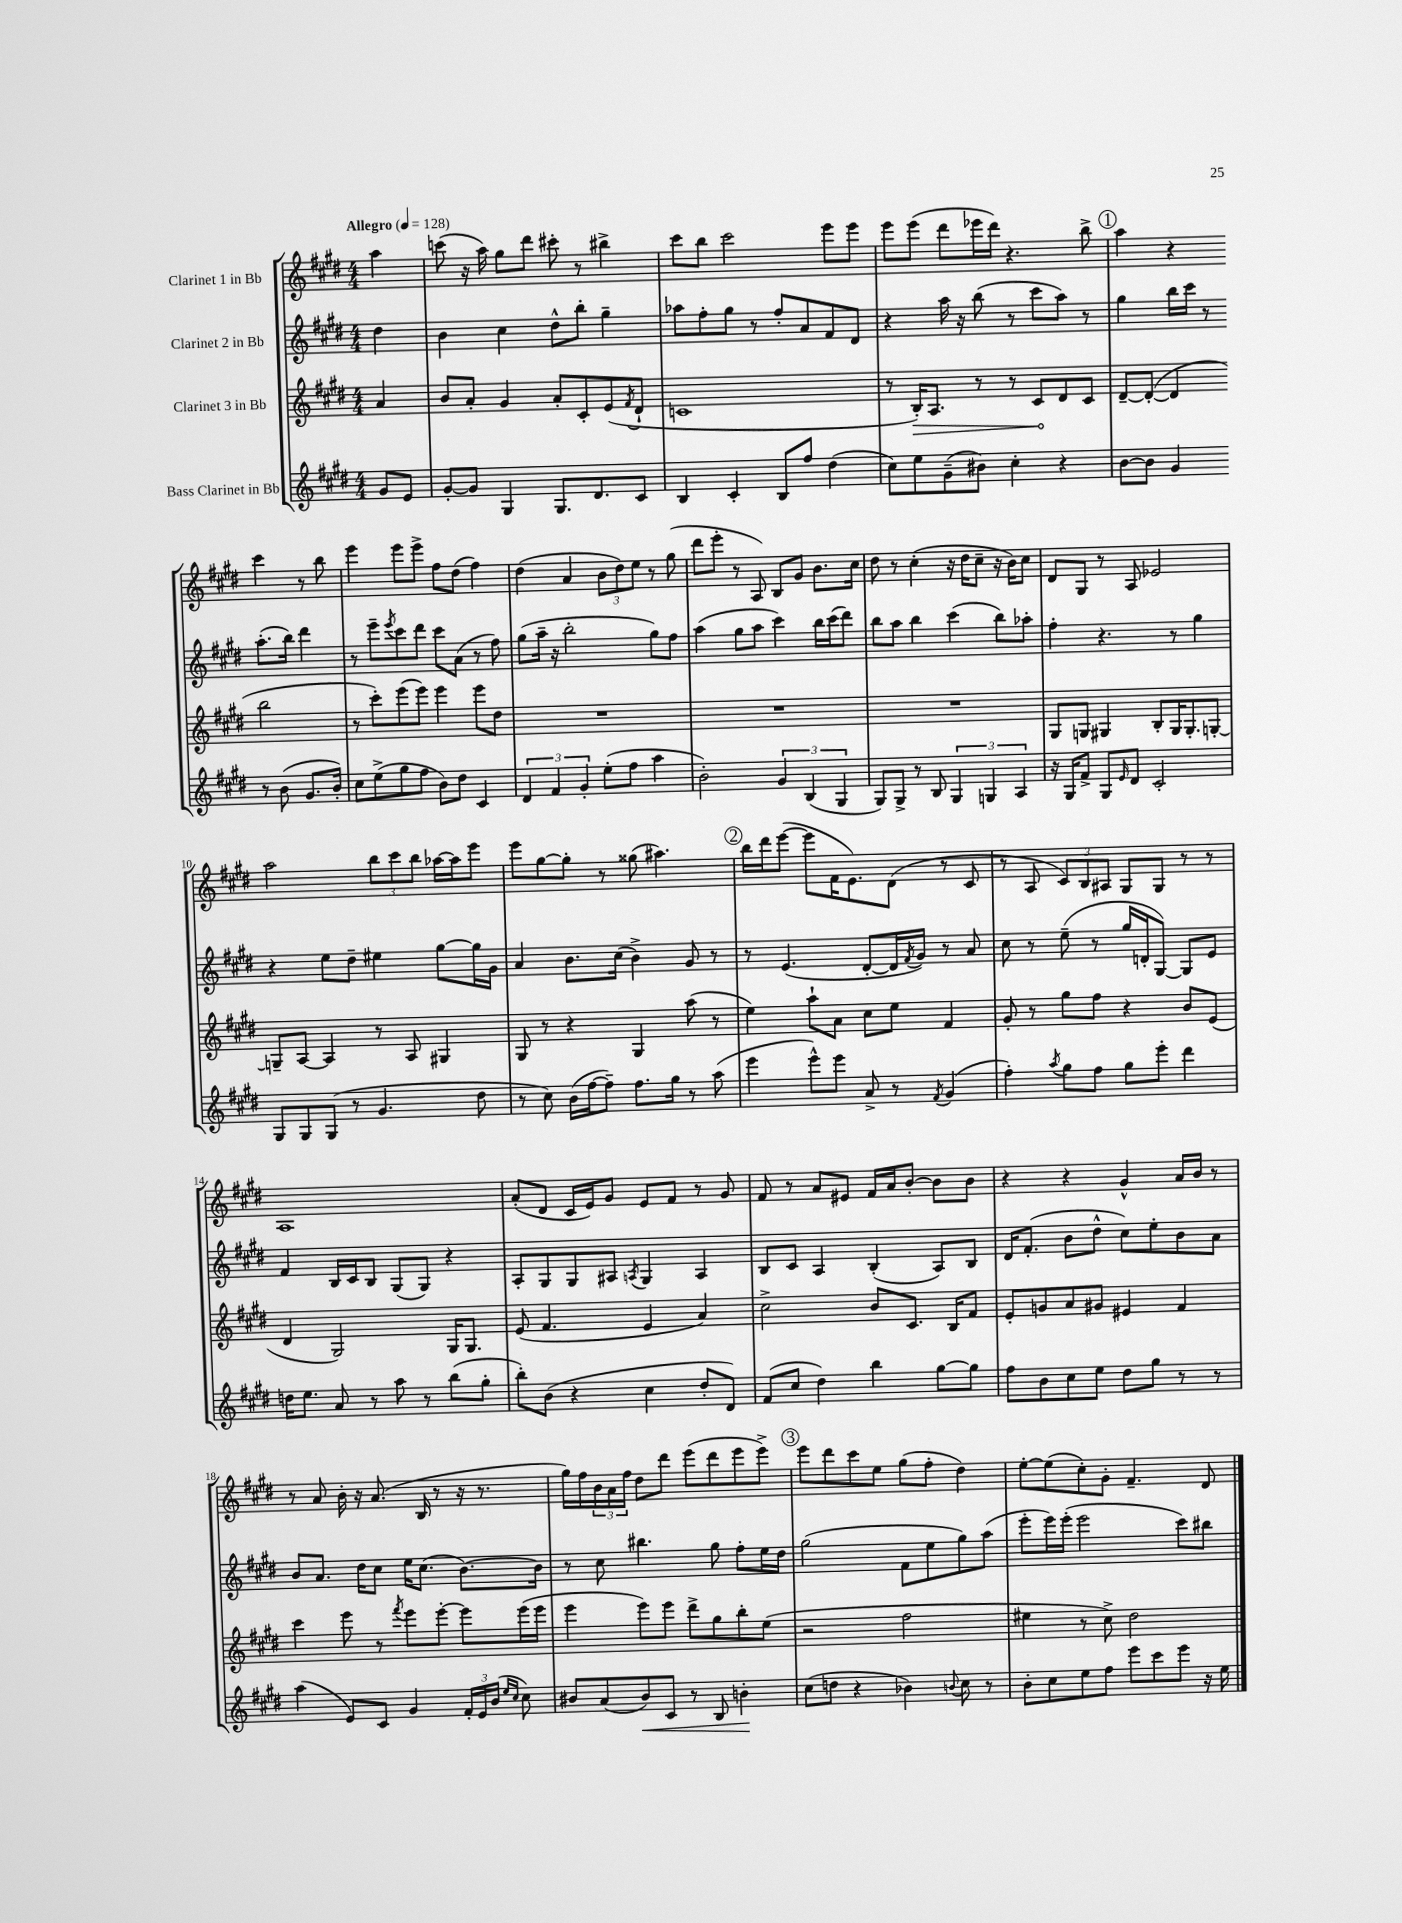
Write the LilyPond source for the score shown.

<<
\new StaffGroup <<
\new Staff = "s0" \with { instrumentName = "Clarinet 1 in Bb" } {
    \clef treble \key e \major \numericTimeSignature \time 4/4 \partial 4 \tempo "Allegro" 4 = 128
    a''4 |
    c'''8( r16 a''16) gis''8 dis'''8 cis'''8-. r8 bis''4-> |
    cis'''8 b''8 cis'''2 e'''8 e'''8 |
    e'''8 e'''8( dis'''8 ees'''16 dis'''16) r4. b''8-> |
    \mark \markup { \circle "1" } a''4 r4 cis'''4 r8 b''8 |
    e'''4 e'''8 e'''8-> fis''8 dis''8( fis''4) |
    dis''4( a'4 \tuplet 3/2 { b'8 dis''8) e''8 } r8 gis''8( |
    dis'''8 e'''8-. r8 a8) b8 gis'8 b'8. cis''16 |
    dis''8 r8 cis''4-.( r16 dis''16 cis''8-- r16 b'16) cis''8 |
    dis'8 gis8 r8 a8 ees'2 |
    a''2 \tuplet 3/2 { b''8 cis'''8 b''8 } aes''16~ aes''16 e'''8 |
    e'''8 gis''8~ gis''8-. r8 gisis''8( ais''4.) |
    \mark \markup { \circle "2" } b''16 dis'''16 e'''8~( e'''8 fis'16 e'8.) dis'8( r8 cis'8 |
    r8 a8 \tuplet 3/2 { cis'8) b8 ais8 } gis8 gis8 r8 r8 |
    a1 |
    a'8-.( dis'8 cis'16 e'16) gis'8 e'8 fis'8 r8 gis'8 |
    fis'8 r8 a'8 eis'8 fis'16 a'16 b'8~-. b'8 b'8 |
    r4 r4 gis'4-^ a'16 b'16 r8 |
    r8 a'8 b'16-. r16 a'8.( b16 r8 r16 r8. |
    gis''16) fis''16 \tuplet 3/2 { b'16 a'16 fis''16 } dis''8 dis'''8 e'''8( dis'''8 e'''8 e'''8->) |
    \mark \markup { \circle "3" } e'''8 dis'''8 cis'''8 e''8 gis''8( fis''8-. dis''4) |
    e''8~-. e''8( cis''8-.) gis'8-. fis'4.-- dis'8 \bar "|." |
}
\new Staff = "s1" \with { instrumentName = "Clarinet 2 in Bb" } {
    \clef treble \key e \major \numericTimeSignature \time 4/4 \partial 4
    dis''4 |
    b'4 cis''4 dis''8-^ b''8-. gis''4-- |
    aes''8 fis''8-. gis''8 r8 fis''8-. a'8 fis'8 dis'8 |
    r4 a''16 r16 b''8( r8 cis'''8 a''8) r8 |
    \mark \markup { \circle "1" } gis''4 b''16 cis'''16 r8 a''8.-.( b''16) dis'''4 |
    r8 e'''8-- \acciaccatura { e'''8 } cis'''8 dis'''8 cis'''8 a'8( r8 fis''8) |
    gis''8( a''16-- r16 b''2-. gis''8) fis''8 |
    a''4( gis''8 a''8 cis'''4) b''16 cis'''16( dis'''8) |
    b''8 a''8 b''4 cis'''4( b''8) aes''8-. |
    fis''4-. r4. r8 gis''4 |
    r4 e''8 dis''8-- eis''4 gis''8~ gis''16 gis'16 |
    a'4 b'8. cis''16( b'4->) gis'8 r8 |
    \mark \markup { \circle "2" } r8 e'4.( dis'8~-. dis'16 \acciaccatura { fis'8 } gis'16) r8 a'8 |
    cis''8 r8 e''8--( r8 gis''16 d'16-. gis8~) gis8 e'8 |
    fis'4 b16 cis'16 b8 gis8( gis8) r4 |
    a8-. gis8 gis8 ais8 \acciaccatura { a8 } gis4 a4 |
    b8 cis'8 a4 b4-.( a8) b8 |
    dis'16 fis'8.-.( b'8 dis''8-^ cis''8) e''8-. b'8 a'8 |
    b'8 a'8. dis''16 cis''8 e''16 cis''8.( b'8.~) b'16 |
    r8 cis''8 bis''4. gis''8 fis''8-. e''16 dis''16 |
    \mark \markup { \circle "3" } gis''2( fis'8 e''8 gis''8) a''8( |
    e'''8-. e'''16) e'''16-.( e'''2 cis'''8) bis''8 \bar "|." |
}
\new Staff = "s2" \with { instrumentName = "Clarinet 3 in Bb" } {
    \clef treble \key e \major \numericTimeSignature \time 4/4 \partial 4
    a'4 |
    b'8 a'8-. gis'4 a'8-. cis'8-. e'8( \acciaccatura { fis'8 } dis'8-! |
    c'1 |
    r8 \once \override Hairpin.circled-tip = ##t b16-.\>) a8. r8 r8 cis'8\! dis'8 cis'8 |
    \mark \markup { \circle "1" } dis'8~-- dis'8~-.( dis'4 b''2 |
    r8 cis'''8-.) e'''8( e'''8) e'''4 e'''8 dis''8 |
    R1 |
    R1 |
    R1 |
    gis8 g8 gis4 b8-. gis16 gis8.-. g8~-. |
    g8-- a8~ a4 r8 a8 gis4 |
    gis8 r8 r4 gis4 a''8( r8 |
    \mark \markup { \circle "2" } e''4) a''8-! a'8 cis''8 e''8 fis'4 |
    gis'8-. r8 gis''8 fis''8 r4 b'8 e'8( |
    dis'4 gis2) gis16 gis8. |
    e'8( fis'4. e'4 a'4) |
    cis''2-> b'8 cis'8. b16 fis'8 |
    e'8-. g'8 a'8 gis'8 eis'4 fis'4 |
    cis'''4 e'''8 r8 \acciaccatura { fis'''8 } e'''8 e'''8~-. e'''8 e'''16( e'''16 |
    e'''4 e'''8) e'''8 dis'''8-> gis''8 b''8-. e''8( |
    \mark \markup { \circle "3" } r2 fis''2 |
    eis''4 r8 cis''8->) dis''2 \bar "|." |
}
\new Staff = "s3" \with { instrumentName = "Bass Clarinet in Bb" } {
    \clef treble \key e \major \numericTimeSignature \time 4/4 \partial 4
    gis'8 e'8 |
    gis'8~-. gis'8 gis4 gis8. dis'8. cis'8 |
    b4 cis'4-. b8 fis''8 dis''4( |
    cis''8) e''8 gis'8--( bis'8) cis''4-. r4 |
    \mark \markup { \circle "1" } b'8~ b'8 gis'4 r8 b'8( gis'8. b'16-.) |
    cis''8 e''8->( gis''8 fis''8 b'8) dis''8 cis'4 |
    \tuplet 3/2 { dis'4 fis'4 gis'4-. } e''8-.( fis''8 a''4 |
    b'2-.) \tuplet 3/2 { gis'4 b4( gis4 } |
    gis8) gis8-> r8 b8 \tuplet 3/2 { gis4 g4 a4 } |
    r16 gis16 fis'8-> gis8 \grace { e'16 } dis'8 cis'2-. |
    gis8 gis8 gis8( r8 gis'4. dis''8 |
    r8 cis''8) b'16( fis''16~ fis''8--) fis''8. gis''16 r8 a''8( |
    \mark \markup { \circle "2" } e'''4 e'''8-^) e'''8 a'8-> r8 \acciaccatura { fis'8 } gis'4( |
    fis''4-.) \acciaccatura { a''8 } gis''8 fis''8 gis''8 e'''8-. dis'''4 |
    d''16 e''8. a'8 r8 a''8 r8 b''8( gis''8-. |
    b''8-.) b'8( r4 cis''4 dis''8-. dis'8) |
    fis'8( cis''8 dis''4) b''4 gis''8~ gis''8 |
    fis''8 b'8 cis''8 e''8 dis''8 gis''8 r8 r8 |
    a''4( e'8) cis'8 gis'4 \tuplet 3/2 { fis'16-. e'16 b'16( } \grace { e''16 cis''16 } cis''8) |
    bis'8 a'8( bis'8\<) cis'8 r8 b8 b'4-.\! |
    \mark \markup { \circle "3" } cis''8( d''8 r4 bes'4) \appoggiatura { b'8 } cis''8 r8 |
    b'8-. cis''8 e''8 fis''8 e'''8 cis'''8 e'''8 r16 e''16 \bar "|." |
}
>>
>>
